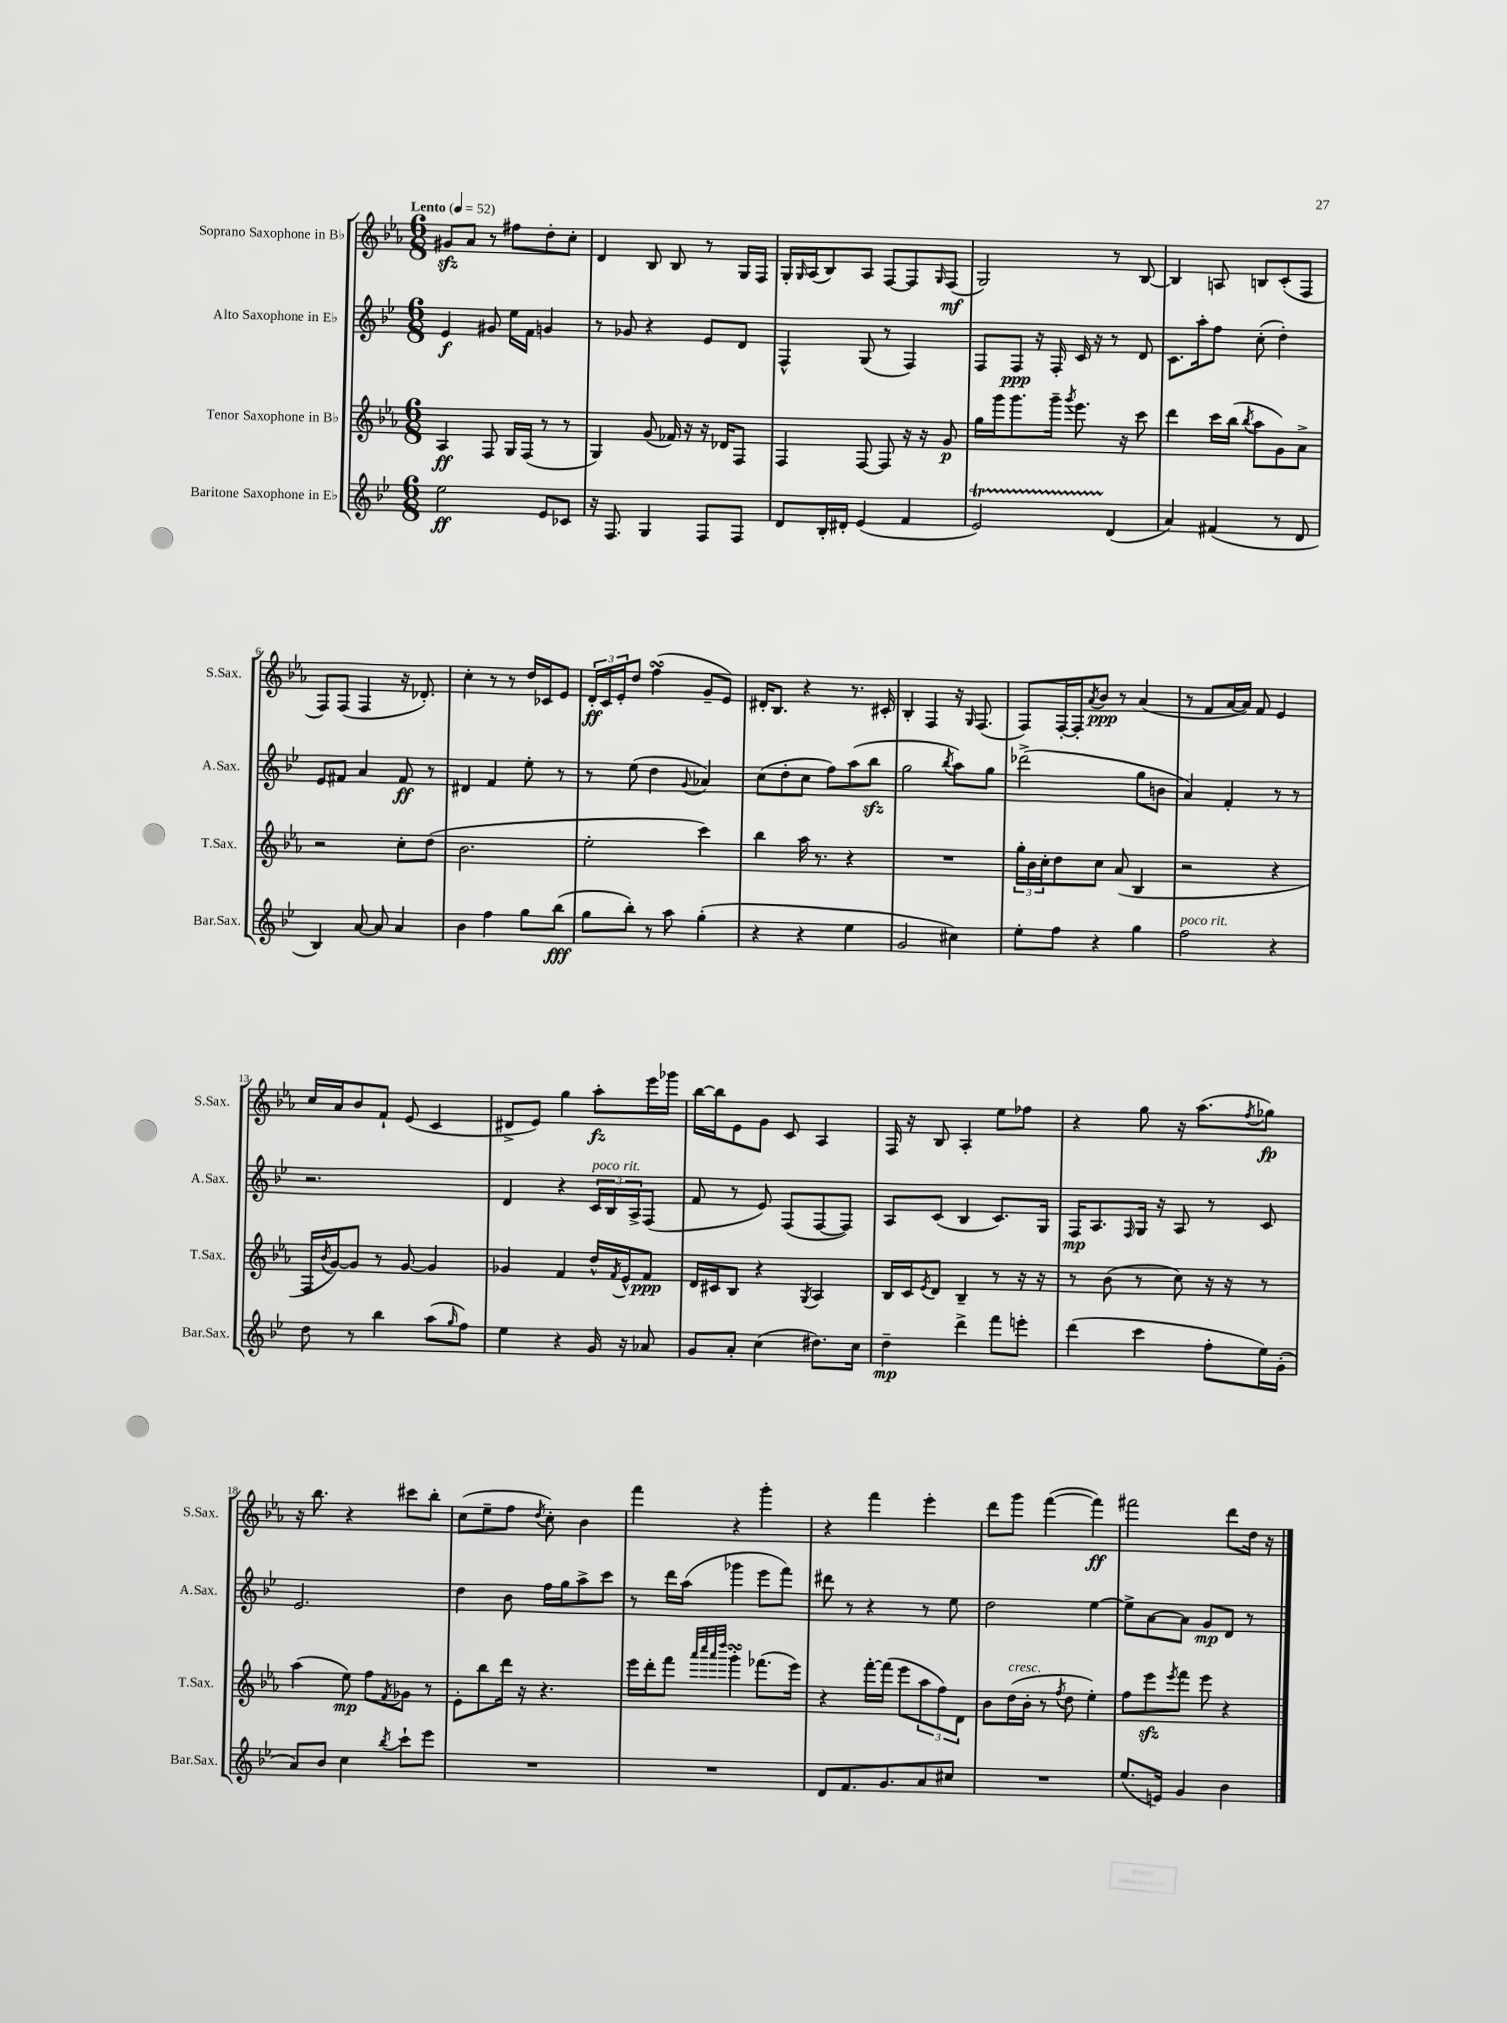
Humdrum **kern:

**kern	**dynam	**kern	**dynam	**kern	**dynam	**kern	**dynam
*part4	*part4	*part3	*part3	*part2	*part2	*part1	*part1
*staff4	*staff4	*staff3	*staff3	*staff2	*staff2	*staff1	*staff1
*I"Baritone Saxophone in E♭	*	*I"Tenor Saxophone in B♭	*	*I"Alto Saxophone in E♭	*	*I"Soprano Saxophone in B♭	*
*I'Bar.Sax.	*	*I'T.Sax.	*	*I'A.Sax.	*	*I'S.Sax.	*
*clefG2	*	*clefG2	*	*clefG2	*	*clefG2	*
*k[b-e-]	*	*k[b-e-a-]	*	*k[b-e-]	*	*k[b-e-a-]	*
*M6/8	*	*M6/8	*	*M6/8	*	*M6/8	*
*MM52	*	*MM52	*	*MM52	*	*MM52	*
=1	=1	=1	=1	=1	=1	=1	=1
!	!	!	!	!	!	!LO:TX:a:B:t=Lento	!
2ee-\	ff	4A-/	ff	4e-/	f	8g#Xzz/L	.
.	.	.	.	.	.	8a-/J	.
.	.	8F/	.	8g#X/	.	8r	.
.	.	16G/LL	.	16ee-\LL	.	8ff#X\L	.
.	.	(16F/JJ	.	16f\JJ	.	.	.
8e-/L	.	8r	.	4gn/	.	8dd'\	.
8c-X/J	.	8r	.	.	.	8cc'\J	.
=2	=2	=2	=2	=2	=2	=2	=2
16r	.	4G/)	.	8r	.	4d/	.
8.F/	.	.	.	.	.	.	.
.	.	.	.	8g-X/	.	.	.
4G/	.	(8g/	.	4r	.	8B-/	.
.	.	16f-X/)	.	.	.	8B-/	.
.	.	16r	.	.	.	.	.
8F/L	.	16r	.	8e-/L	.	8r	.
.	.	16d-X/KL	.	.	.	.	.
8F/J	.	8F/J	.	8d/J	.	16G/LL	.
.	.	.	.	.	.	16F/JJ	.
=3	=3	=3	=3	=3	=3	=3	=3
8d/L	.	4F/	.	4F^^/	.	16G'/LL	.
.	.	.	.	.	.	16qqG/	.
.	.	.	.	.	.	(16A-/J	.
16B-'/L	.	.	.	.	.	8B-/)	.
16d#X'/JJ	.	.	.	.	.	.	.
(4e-/	.	[8F/	.	(8G/	.	8A-/J	.
.	.	8F/]	.	8r	.	[8F/L	.
4f/	.	16r	.	4F/)	.	8F/]	.
.	.	16r	.	.	.	.	.
.	.	.	.	.	.	16qqG/	.
.	.	8g/	p	.	.	(8F/J	mf
=4	=4	=4	=4	=4	=4	=4	=4
2e-T/)	.	16gg\LL	.	8F/L	.	2G/)	.
.	.	16ggg\J	.	.	.	.	.
.	.	8.ggg\	.	8F/J	ppp	.	.
.	.	.	.	16r	.	.	.
.	.	16ggg~\Jk	.	16F'/	.	.	.
.	.	8qggg/	.	.	.	.	.
.	.	8.eee-\	.	16c/	.	.	.
.	.	.	.	16r	.	.	.
(4d/	.	.	.	8r	.	8r	.
.	.	16r	.	.	.	.	.
.	.	8ccc\	.	8d/	.	[8B-/	.
=5	=5	=5	=5	=5	=5	=5	=5
4a/)	.	4ddd\	.	8.c\L	.	4B-/]	.
.	.	.	.	16aa'\k	.	.	.
(4f#X/	.	16ccc\LL	.	8ff\J	.	8An/	.
.	.	(16bb-\JJ	.	.	.	.	.
.	.	8qbb-/	.	.	.	.	.
.	.	8aa-\L	.	(8cc'\	.	8Bn/L	.
8r	.	8g\)	.	4dd'\)	.	(8c'/	.
8d/	.	8a-^\J	.	.	.	8F/J	.
!!LO:LB:g=z
=6	=6	=6	=6	=6	=6	=6	=6
4B-/)	.	2r	.	8e-/L	.	8F/L)	.
.	.	.	.	8f#X/J	.	(8F/J	.
[8a/	.	.	.	4a/	.	4F/	.
8a/]	.	.	.	.	.	.	.
4a/	.	8cc'\L	.	8f#/	ff	16r	.
.	.	.	.	.	.	8.d-X'/)	.
.	.	(8dd\J	.	8r	.	.	.
=7	=7	=7	=7	=7	=7	=7	=7
4b-\	.	2.b-\	.	4d#X/	.	4cc'\	.
4ff\	.	.	.	4f/	.	8r	.
.	.	.	.	.	.	8r	.
8gg\L	.	.	.	8ee-'\	.	16dd/LL	.
.	.	.	.	.	.	16c-X/J	.
(8bb-\J	fff	.	.	8r	.	8e-/J	.
=8	=8	=8	=8	=8	=8	=8	=8
8gg\L	.	2ee-'\	.	8r	.	24d'/LL	ff
.	.	.	.	.	.	24c/	.
.	.	.	.	.	.	24e-'/J	.
8bb-'\J)	.	.	.	(8ee-\	.	8dd/J	.
8r	.	.	.	4dd\	.	(4ffsSSS\	.
8aa\	.	.	.	.	.	.	.
.	.	.	.	8qqg/	.	.	.
(4gg'\	.	4ccc\)	.	4a-X/)	.	8g~/L	.
.	.	.	.	.	.	8e-/J)	.
=9	=9	=9	=9	=9	=9	=9	=9
4r	.	4bb-\	.	(8cc\L	.	16d#X'/KL	.
.	.	.	.	.	.	8.B-/J	.
.	.	.	.	8dd'\	.	.	.
4r	.	16aa-\	.	8cc\J	.	4r	.
.	.	8.r	.	.	.	.	.
.	.	.	.	8ff\L)	.	.	.
4ee-\	.	4r	.	(8aa\	.	8.r	.
.	.	.	.	8bb-zz\J	.	.	.
.	.	.	.	.	.	16c#X'/	.
=10	=10	=10	=10	=10	=10	=10	=10
2g/	.	2.r	.	2gg\	.	4B-'/	.
.	.	.	.	.	.	4F/	.
.	.	.	.	8qbb-/	.	.	.
4cc#X\)	.	.	.	8aa\L)	.	16r	.
.	.	.	.	.	.	16qqG/	.
.	.	.	.	.	.	(8.F/	.
.	.	.	.	8gg\J	.	.	.
=11	=11	=11	=11	=11	=11	=11	=11
8ee-'\L	.	24gg'\LL	.	(2ddd-X^\	.	8F/L)	.
.	.	24b-\	.	.	.	.	.
.	.	24cc'\J	.	.	.	.	.
8ff\J	.	8dd\	.	.	.	[16F'/L	.
.	.	.	.	.	.	16F'/J]	.
.	.	.	.	.	.	8qa-/	.
4r	.	8cc\J	.	.	.	8b-/J	ppp
.	.	(8a-/	.	.	.	8r	.
4gg\	.	4B-/	.	8gg\L	.	(4a-/	.
.	.	.	.	8bn\J	.	.	.
=12	=12	=12	=12	=12	=12	=12	=12
!LO:TX:a:i:t=poco rit.	!	!	!	!	!	!	!
2ff\	.	2r	.	4a/)	.	8r	.
.	.	.	.	.	.	8f/L	.
.	.	.	.	4f'/	.	[16a-/L	.
.	.	.	.	.	.	16a-/JJ])	.
.	.	.	.	.	.	8f/	.
4r	.	4r	.	8r	.	4e-/	.
.	.	.	.	8r	.	.	.
!!LO:LB:g=z
=13	=13	=13	=13	=13	=13	=13	=13
8dd\	.	16F/LL	.	2.r	.	16cc/LL	.
.	.	8qb-/	.	.	.	.	.
.	.	[16g/J)	.	.	.	16a-/J	.
8r	.	8g/J]	.	.	.	8b-/	.
4bb-\	.	8r	.	.	.	8f`/J	.
.	.	[8g/	.	.	.	(8e-/	.
(8aa\L	.	4g/]	.	.	.	4c/	.
16qqgg/	.	.	.	.	.	.	.
8ff\J)	.	.	.	.	.	.	.
=14	=14	=14	=14	=14	=14	=14	=14
4ee-\	.	4g-X/	.	4d/	.	8d#X^/L	.
.	.	.	.	.	.	8e-/J)	.
4r	.	4f/	.	4r	.	4gg\	.
!	!	!	!	!LO:TX:a:i:t=poco rit.	!	!	!
16g/	.	16dd^^/LL	.	24c/LL	.	8aa-'\L	fz
.	.	.	.	24B-/	.	.	.
.	.	8qf/	.	.	.	.	.
16r	.	16e-^^/J	.	.	.	.	.
.	.	.	.	24A^/J	.	.	.
8a-X/	.	8f/J	ppp	(8F/J	.	16eee-\L	.
.	.	.	.	.	.	16ggg-X\JJ	.
=15	=15	=15	=15	=15	=15	=15	=15
8g/L	.	16d/LL	.	8f/	.	[16bb-\LL	.
.	.	16c#X/J	.	.	.	16bb-\J]	.
8a'/J	.	8B-/J	.	8r	.	8e-\	.
(4cc\	.	4r	.	8e-/)	.	8g\J	.
.	.	.	.	(8F/L	.	8c/	.
.	.	8qG/	.	.	.	.	.
8.dd#X\L)	.	4A-/	.	[8F/	.	4A-/	.
.	.	.	.	8F/J])	.	.	.
16cc\Jk	.	.	.	.	.	.	.
=16	=16	=16	=16	=16	=16	=16	=16
4dd~\	mp	16B-/LL	.	8A/L	.	16F/	.
.	.	16c/J	.	.	.	16r	.
.	.	8qe-/	.	.	.	.	.
.	.	8d/J	.	(8c/J	.	8B-/	.
4ddd^\	.	4B-~/	.	4B-/	.	4A-'/	.
8fff\L	.	8r	.	8.c/L)	.	8ee-\L	.
8eeen'\J	.	16r	.	.	.	8ff-X\J	.
.	.	16r	.	16G/Jk	.	.	.
=17	=17	=17	=17	=17	=17	=17	=17
(4ddd\	.	8r	.	16F/KL	mp	4r	.
.	.	.	.	8.A/	.	.	.
.	.	(8b-\	.	.	.	.	.
.	.	.	.	16qqF/	.	.	.
4ccc\	.	8r	.	16G/Jk	.	8gg\	.
.	.	.	.	16r	.	.	.
.	.	8cc\)	.	8A/	.	16r	.
.	.	.	.	.	.	(8.aa-\L	.
8ff'\L	.	16r	.	8r	.	.	.
.	.	16r	.	.	.	.	.
.	.	.	.	.	.	8qff/	.
16ee-\L)	.	8r	.	8c/	.	8gg-X\J)	fp
(16g'\JJ	.	.	.	.	.	.	.
!!LO:LB:g=z
=18	=18	=18	=18	=18	=18	=18	=18
8a/L)	.	(4aa-\	.	2.e-/	.	16r	.
.	.	.	.	.	.	8.bb-\	.
8b-/J	.	.	.	.	.	.	.
4cc\	.	8ee-\)	mp	.	.	4r	.
.	.	8ff\L	.	.	.	.	.
8qbb-/	.	8qf/	.	.	.	.	.
8ccc`\L	.	8g-X\J	.	.	.	8ccc#X\L	.
8eee-\J	.	8r	.	.	.	8bb-'\J	.
=19	=19	=19	=19	=19	=19	=19	=19
2.r	.	8e-'\L	.	4dd\	.	(8cc\L	.
.	.	8bb-\	.	.	.	8ee-~\	.
.	.	16ddd\Jk	.	8b-\	.	8ff\J	.
.	.	16r	.	.	.	.	.
.	.	.	.	.	.	8qdd/	.
.	.	4.r	.	16ff\LL	.	8cc'\)	.
.	.	.	.	16gg\J	.	.	.
.	.	.	.	8aa^\	.	4b-\	.
.	.	.	.	8ccc\J	.	.	.
=20	=20	=20	=20	=20	=20	=20	=20
2.r	.	16eee-\LL	.	8r	.	4fff\	.
.	.	16ddd'\J	.	.	.	.	.
.	.	8fff\J	.	16ddd\LL	.	.	.
.	.	.	.	(16aa\JJ	.	.	.
.	.	32qqaaa-/LLL	.	.	.	.	.
.	.	32qqcccc/	.	.	.	.	.
.	.	32qqaaa-/	.	.	.	.	.
.	.	32qqdddd/JJJ	.	.	.	.	.
.	.	4gggsSsS'\	.	4ggg-X\	.	4r	.
.	.	(8.fff-X\L	.	8eee-\L	.	4ggg'\	.
.	.	.	.	8fff\J)	.	.	.
.	.	16eee-\Jk)	.	.	.	.	.
=21	=21	=21	=21	=21	=21	=21	=21
8d/L	.	4r	.	8ddd#X\	.	4r	.
8.f/	.	.	.	8r	.	.	.
.	.	[16fff'\LL	.	4r	.	4fff\	.
8.g/	.	(16fff\JJ]	.	.	.	.	.
.	.	8eee-\L	.	.	.	.	.
8a/	.	12aa-\	.	8r	.	4eee-'\	.
.	.	12ff\)	.	.	.	.	.
8cc#X/J	.	.	.	8ee-\	.	.	.
.	.	12d\J	.	.	.	.	.
=22	=22	=22	=22	=22	=22	=22	=22
2.r	.	8b-\L	.	2dd\	.	8ddd\L	.
!	!	!LO:TX:a:i:t=cresc.	!	!	!	!	!
.	.	(16dd\L	.	.	.	8ggg\J	.
.	.	16b-'\JJ	.	.	.	.	.
.	.	8r	.	.	.	([4fff\	.
.	.	8qff/	.	.	.	.	.
.	.	8dd\	.	.	.	.	.
.	.	4ee-'\)	.	[4ee-\	.	4fff\])	ff
=23	=23	=23	=23	=23	=23	=23	=23
(8.ee-/L	.	8ff\L	.	8ee-^\L]	.	2fff#X\	.
.	.	8eee-zz\	.	[8a\	.	.	.
16en/Jk)	.	.	.	.	.	.	.
.	.	8qeee-/	.	.	.	.	.
4g/	.	8fff\J	.	8a\J]	.	.	.
.	.	8eee-\	.	8g/L	mp	.	.
4b-\	.	4r	.	8d/J	.	8ddd\L	.
.	.	.	.	8r	.	16dd\Jk	.
.	.	.	.	.	.	16r	.
==	==	==	==	==	==	==	==
*-	*-	*-	*-	*-	*-	*-	*-
